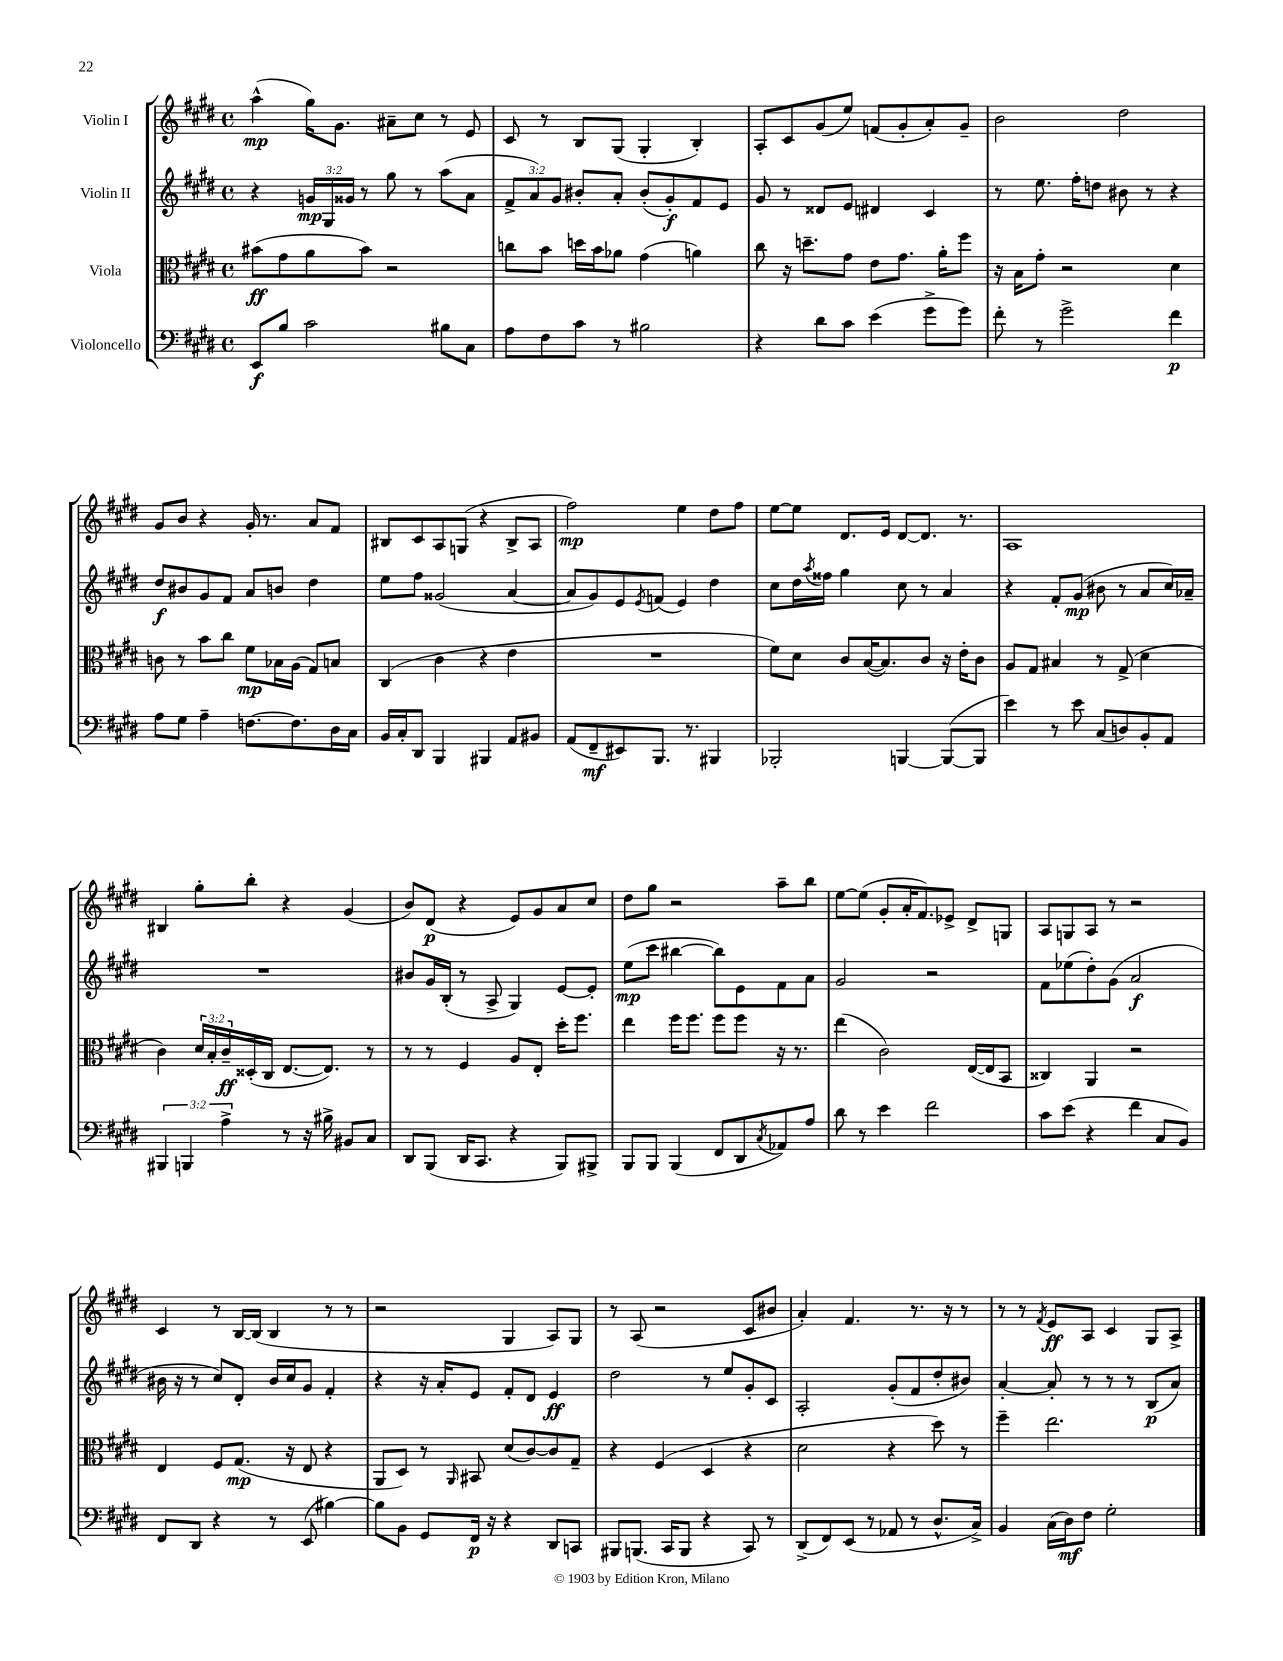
<<
\new StaffGroup <<
\new Staff = "s0" \with { instrumentName = "Violin I" } {
    \clef treble \key e \major \defaultTimeSignature \time 4/4
    a''4-^\mp( gis''16) gis'8. ais'8-- cis''8 r8 e'8 |
    cis'8 r8 b8 gis8( gis4-. b4-.) |
    a8-. cis'8 gis'8( e''8) f'8( gis'8-. a'8-.) gis'8-- |
    b'2 dis''2 |
    gis'8 b'8 r4 gis'16-. r8. a'8 fis'8 |
    bis8 cis'8 a8 g8( r4 bis8-> a8 |
    fis''2\mp) e''4 dis''8 fis''8 |
    e''8~ e''8 dis'8. e'16 dis'8~ dis'8. r8. |
    a1 |
    bis4 gis''8-. b''8-. r4 gis'4( |
    b'8) dis'8\p( r4 e'8) gis'8 a'8 cis''8 |
    dis''8 gis''8 r2 a''8-- b''8 |
    e''8~ e''8( gis'8-. a'16-. fis'8.) ees'8-> dis'8-> g8 |
    a8 g8 a8 r8 r2 |
    cis'4 r8 b16~ b16( b4 r8 r8 |
    r2 gis4 a8) gis8 |
    r8 a8( r2 cis'8 bis'8 |
    a'4-.) fis'4. r8. r16 r8 |
    r8 r8 \acciaccatura { fis'8 } e'8\ff a8 cis'4 gis8 a8-> \bar "|." |
}
\new Staff = "s1" \with { instrumentName = "Violin II" } {
    \clef treble \key e \major \defaultTimeSignature \time 4/4 \override Staff.TupletNumber.text = #tuplet-number::calc-fraction-text
    r4 \tuplet 3/2 { g'16\mp gis16 gisis'16 } r8 gis''8 r8 a''8( a'8 |
    \tuplet 3/2 { fis'8-> a'8) gis'8 } bis'8-. a'8-. bis'8-.( gis'8-.\f) fis'8 e'8 |
    gis'8 r8 disis'8 e'8 dis'4 cis'4 |
    r8 e''8. fis''16-. d''8 bis'8 r8 r4 |
    dis''8\f bis'8 gis'8 fis'8 a'8 b'8 dis''4 |
    e''8 fis''8 gisis'2( a'4~ |
    a'8 gis'8) e'8 \acciaccatura { e'8 } f'8( e'4) dis''4 |
    cis''8 dis''16 \acciaccatura { a''8 } fisis''16 gis''4 cis''8 r8 a'4 |
    r4 fis'8-. gis'8\mp( bis'8 r8 a'8 cis''16) aes'16-- |
    R1 |
    bis'8 gis'16 b16-.( r8 a8-> gis4) e'8~ e'8-. |
    e''8\mp( cis'''8 bis''4~ bis''8) e'8 fis'8 a'8 |
    gis'2 r2 |
    fis'8 ees''8( dis''8-.) gis'8( a'2\f |
    bis'16 r16 r8 cis''8) dis'8-. bis'16 cis''16 gis'8 fis'4-. |
    r4 r16 a'16-. e'8 fis'8-. dis'8 e'4\ff |
    dis''2 r8 e''8 gis'8-. cis'8 |
    a2-. gis'8-.( fis'8 dis''8-. bis'8) |
    a'4~-. a'8-. r8 r8 r8 b8\p( a'8) \bar "|." |
}
\new Staff = "s2" \with { instrumentName = "Viola" } {
    \clef alto \key e \major \defaultTimeSignature \time 4/4 \override Staff.TupletNumber.text = #tuplet-number::calc-fraction-text
    bis'8\ff( gis'8 a'8 bis'8) r2 |
    c''8 b'8 d''16 b'16 aes'8 gis'4( a'4) |
    cis''8 r16 d''8.-- gis'8 e'8 gis'8. a'16-. fis''8 |
    r16 b16 gis'8-. r2 dis'4 |
    c'8 r8 b'8 cis''8 fis'8\mp bes16 a16( gis8) b8 |
    cis4( cis'4 r4 e'4 |
    R1 |
    fis'8) dis'8 cis'8 b16~( b8.) cis'8 r16 e'16-. cis'8 |
    a8 gis8 bis4 r8 gis8->( dis'4 |
    cis'4) \tuplet 3/2 { dis'16 b16-. cis'16--\ff } disis16-.( cis16 e8.~ e8.) r8 |
    r8 r8 fis4 a8 e8-. dis''16-. fis''8. |
    e''4 fis''16 fis''8. fis''8 fis''8 r16 r8. |
    e''4( cis'2) e16~( e16 b,8 |
    cisis4) a,4 r2 |
    e4 fis8 gis8.\mp( r16 e8 r4 |
    a,8 dis8) r8 \grace { a,16 } bis,8 dis'8( cis'8~) cis'8 gis8-- |
    r4 fis4( dis4 r4 |
    dis'2 r4 dis''8) r8 |
    fis''4-- e''2. \bar "|." |
}
\new Staff = "s3" \with { instrumentName = "Violoncello" } {
    \clef bass \key e \major \defaultTimeSignature \time 4/4 \override Staff.TupletNumber.text = #tuplet-number::calc-fraction-text
    e,8\f b8 cis'2 bis8 cis8 |
    a8 fis8 cis'8 r8 bis2 |
    r4 dis'8 cis'8 e'4( gis'8-> gis'8) |
    fis'8-. r8 gis'2-> fis'4\p |
    a8 gis8 a4-- f8.~ f8. dis16 cis16 |
    b,16 cis16-. dis,8 b,,4 bis,,4 a,8 bis,8 |
    a,8( fis,8--\mf eis,8) b,,8. r8. bis,,4 |
    bes,,2-. b,,4~ b,,8~( b,,8 |
    e'4) r8 e'8 cis8( d8) b,8-. a,8 |
    \tuplet 3/2 { bis,,4 b,,4 a4-> } r8 r16 bis16-> bis,8 cis8 |
    dis,8 b,,8( dis,16 cis,8. r4 b,,8) bis,,8-> |
    b,,8 b,,8 b,,4( fis,8 dis,8 \acciaccatura { cis8 } aes,8) a8 |
    dis'8 r8 e'4 fis'2 |
    cis'8 e'8( r4 fis'4 cis8 b,8) |
    fis,8 dis,8 r4 r8 e,8( bis4~) |
    bis8 b,8 gis,8 fis,16\p r16 r4 dis,8 c,8 |
    bis,,8 b,,8.( cis,16 b,,8 r4 cis,8) r8 |
    dis,8->( fis,8) e,8( r8 aes,8 r8 dis8.-^ cis16->) |
    b,4 cis16( dis16\mf) fis8 gis2-. \bar "|." |
}
>>
>>
\layout { \context { \Score \remove "Bar_number_engraver" } }
